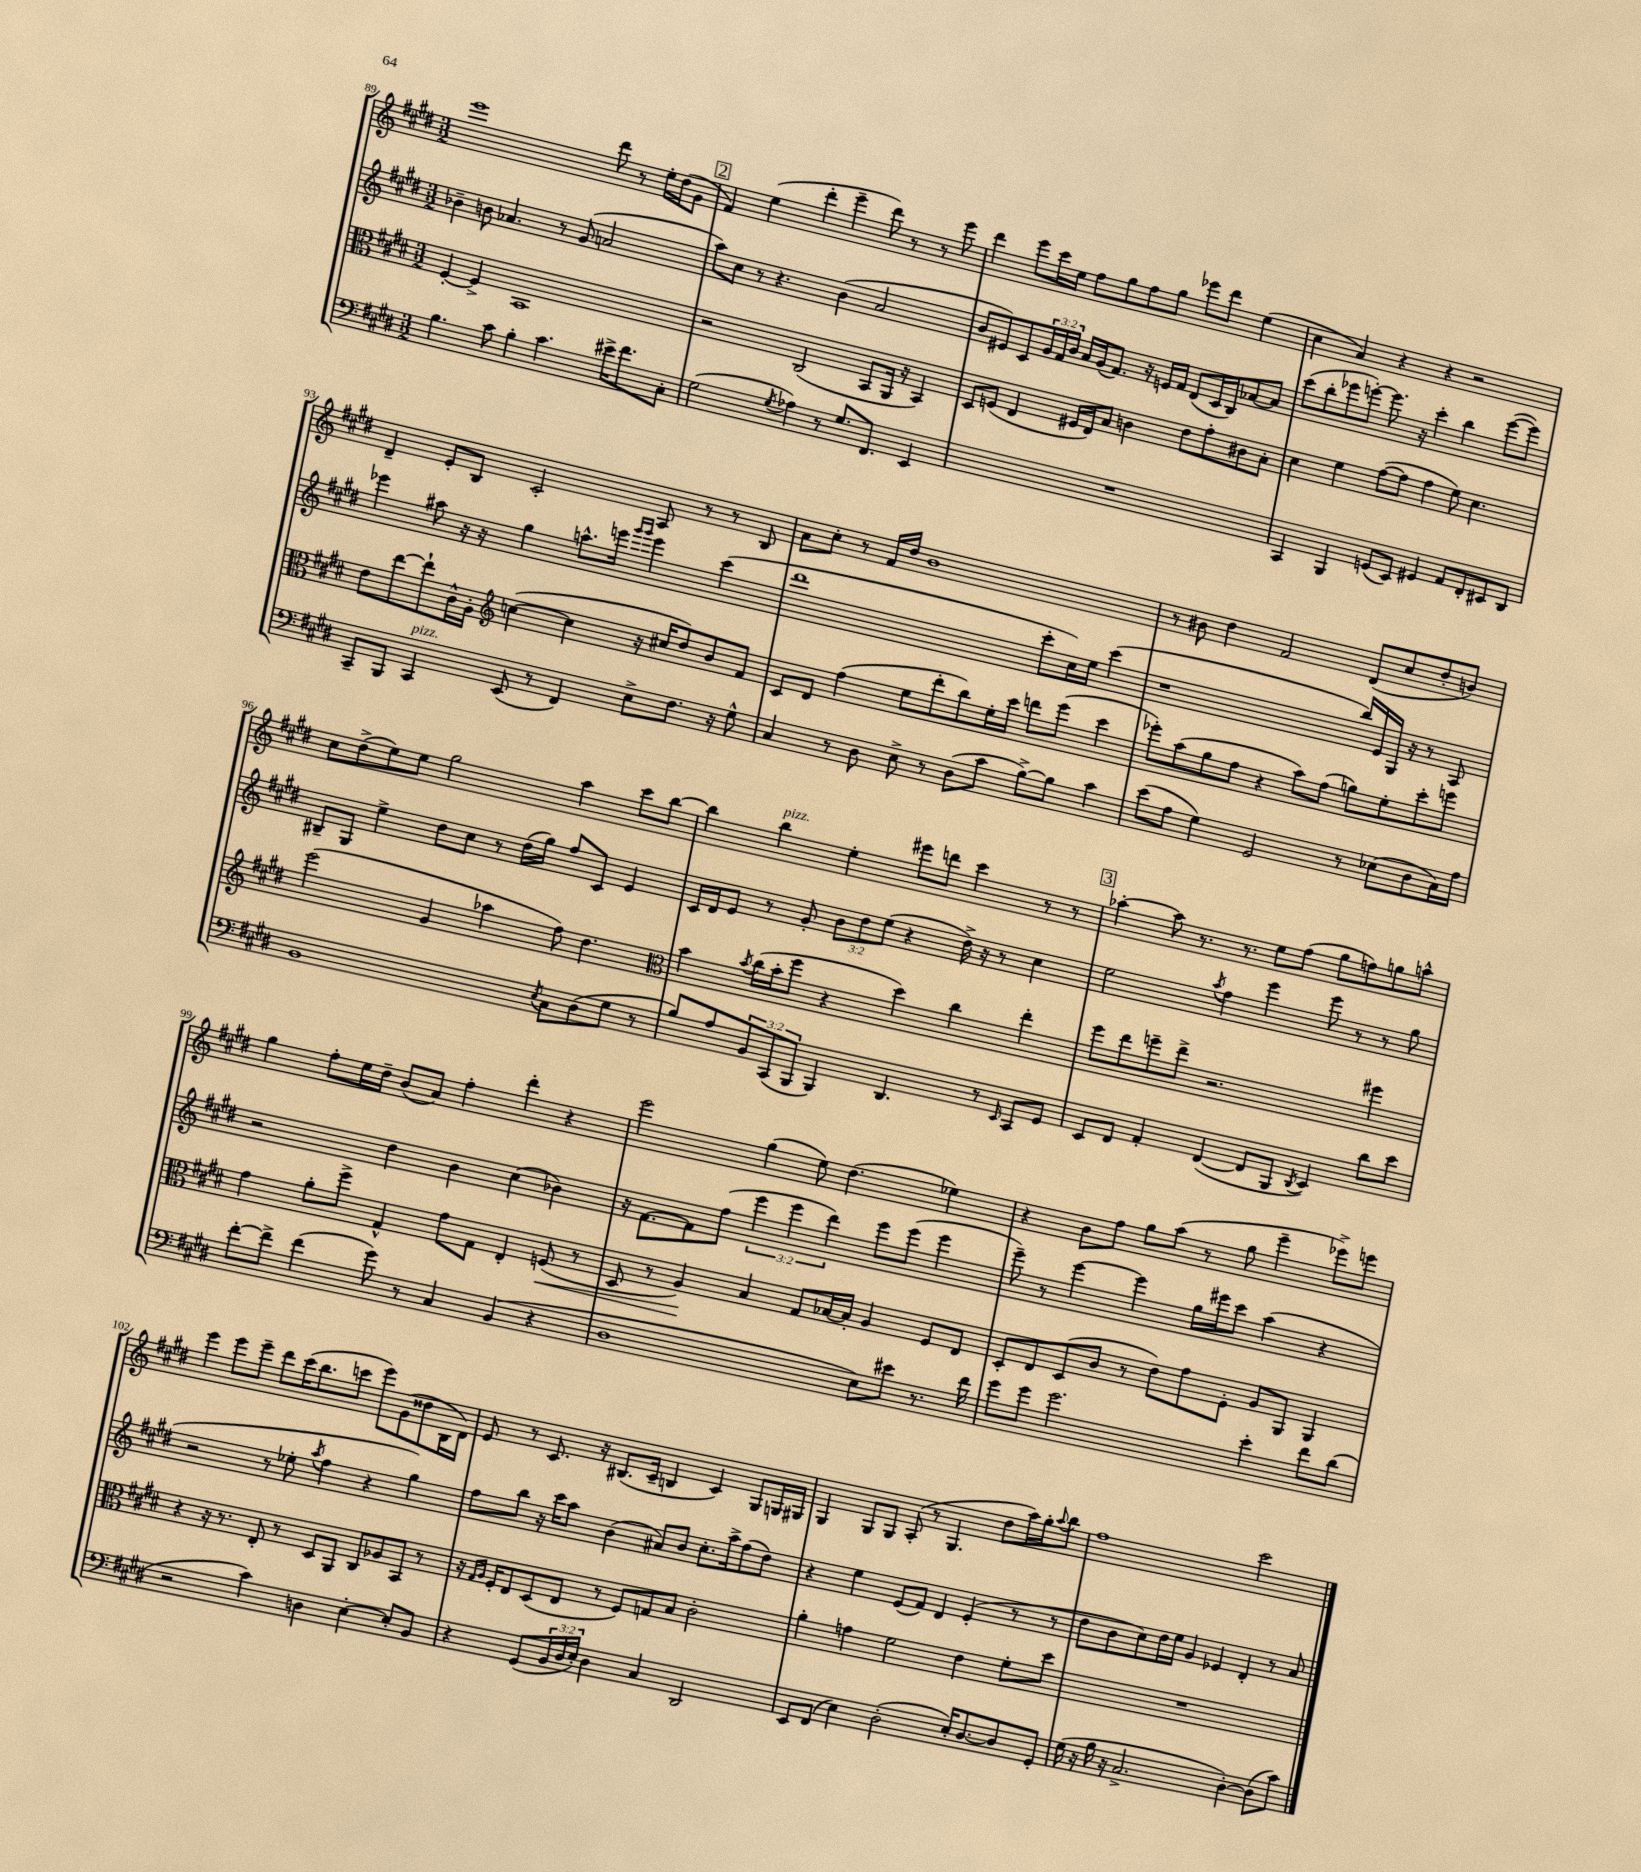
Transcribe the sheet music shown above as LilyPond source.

<<
\new StaffGroup <<
\new Staff = "s0" {
    \clef treble \key e \major \numericTimeSignature \time 3/2
    e'''1 dis'''8 r8 e''16-. dis''16( gis'8 |
    \mark \markup { \box "2" } fis'4) e''4( dis'''4-. e'''4-- dis'''8) r8 r8 e'''8 |
    dis'''4 e'''8 cis'''16 e''16 fis''8 gis''8 fis''8 gis''8 ees'''8 dis'''8 e''4( |
    cis''4 a'4) r4 r4 r2 |
    dis'4-- e'8-. b8 cis'2-. a8 r8 r8 b8 |
    a'8 cis''8-. r8 fis'16 dis''16 b'1 |
    r8 bis'8 dis''4 fis'2 dis'8( cis''8 dis''8-. b'8) |
    cis''8 dis''8->( e''8) e''8 gis''2 a''4 cis'''8 b''8~ |
    b''4 b''4^\markup { \italic "pizz." } e''4-. eis'''8 d'''8 cis'''4 r8 r8 |
    \mark \markup { \box "3" } aes''4~-. aes''8 r8. r8. e''8 fis''8( gis''8 f''8) g''8 a''8-^ |
    gis''4 fis''8-. e''16 dis''16-- b'8( a'8) fis''4-. dis'''4-. r4 |
    e'''2 gis''4( e''8) dis''4.( ees''4) |
    r4 b'8 fis''8 gis''8 a''8( r8 gis''8 e'''4-- ees'''8->) e'''8 |
    e'''4 e'''8 e'''8-- dis'''8 cis'''16( b''8. c'''8 e'''8) gis'8( disis''8 b16 dis'16) |
    e'8 r8 cis'8. r16 bis8.( cis'16-- b4 cis'4) gis8 g16 gis16 |
    gis4 gis8 gis8 a8-.( r8 gis4. dis''8 a''16) gis''16-. \appoggiatura { a''8 } b''8 |
    fis''1 cis'''2 \bar "|." |
}
\new Staff = "s1" {
    \clef treble \key e \major \numericTimeSignature \time 3/2 \override Staff.TupletNumber.text = #tuplet-number::calc-fraction-text
    bes'4-- b'8 aes'4. r8 gis'8( a'2 |
    \mark \markup { \box "2" } a''8) cis''8 r8 r4. b'4( a'2 |
    b'8 eis'8) cis'8 \tuplet 3/2 { gis'16 fis'16 b'16 } a'16 gis'16( fis'8.) r16 e'16 fis'16 dis'8( cis'16 b16) aes'8~ aes'8 |
    cis'''8( b''8-. ees'''8 e'''8~-.) e'''8. r16 cis'''4-. b''4 e'''8~( e'''8) |
    ees'''4 ais''8 r16 r16 gis''4 a''8.-^ e'''16 \grace { gis'''16 gis'''16 } e'''4 cis'''4( |
    dis'''1 cis'''8-. cis''16) e''16 cis'''4( |
    r1 b''16) e'16 gis16 r16 r8 a8 |
    bis8-- gis8 e''4-> dis''8 cis''8 r8 dis''16( gis''16) fis''8 cis'8 e'4 |
    cis'16 dis'16 e'8 r8 gis'8-. \tuplet 3/2 { b'8 dis''8 e''8( } r4 dis''16->) r16 r8 cis''4 |
    \mark \markup { \box "3" } e''2 \acciaccatura { a''8 } fis''4 e'''4 e'''8 r8 r8 gis''8 |
    r2 dis''4 b'4 cis''4( bes'4) |
    r16 fis'8.~ fis'8 fis''8( \tuplet 3/2 { e'''4 e'''4 dis'''4) } e'''8 e'''8( e'''4 |
    e'''8--) r8 e'''4~ e'''4 gis''16 eis'''16 cis'''8 a''4( r4 |
    r2 r8 ees''8-. \acciaccatura { a''8 } fis''4 r4 gis''4) |
    fis''8 b''8 r16 cis'''16 a''8 b'4( ais'8) b'8 cis''8.-. a''16-> fis''8( dis''8) |
    r4 e''4 e'8( fis'8) dis'4 e'4-.( r8 r8 |
    dis''8 b'8 cis''8) dis''16 e''16 gis'4 ees'4 dis'4-. r8 a'8 \bar "|." |
}
\new Staff = "s2" {
    \clef alto \key e \major \numericTimeSignature \time 3/2
    fis4~-. fis4-> b,1 |
    \mark \markup { \box "2" } r2 cis2( b,8 a,16 r16 b,4) |
    dis8 f8( e4 fis16 e16) b8 c'4 e'8 gis'8-. cis'8 b8-. |
    dis'4 fis'4 gis'8~( gis'8 gis'4 fis'8) dis'4. |
    e'8 e''8~ e''8-! cis'16-^ a16-. \clef treble c''4~( c''4 r16 cis''16 dis''8) b'8 fis'8 |
    cis'8 dis'8 fis''4( e''8 dis'''8-. b''8) e''16-. cis'''16 d'''8 e'''8( cis'''4 |
    ees'''8-.) a''8( gis''8 fis''8 r4 a''8) fis''8( g''8) e''8-. cis'''8-. e'''8 |
    e'''2( gis'4 aes''4 fis''8) dis''4. |
    \clef alto b'4 \acciaccatura { b'8 } cis''16( b'16-. fis''8 r4 dis''4) cis''4 e''4-. |
    \mark \markup { \box "3" } fis''8 e''8 f''8-- e''8-> r2. fis''4 |
    gis'4 a'8-. fis''8-> gis4-^ gis'8 gis8 e4-. f8\<( r8 |
    dis8 r8 a4\!) b4 gis8 bes16~ bes16-. a4 fis8 e8 |
    dis8-. e8 dis8( cis'8 r8 e'8) gis'8 fis8-. a8 a,8 a,4 |
    r4 r16 r8. e8-. r8 dis8 a,8 cis8 aes8 b,8 r8 |
    r16 \grace { gis16 a16 } fis16-. e8 dis8( e8 r8 fis8) g8 b8 cis'2-. |
    a'4-. g'4 fis'2 e'4 fis'8-. dis''8 |
    R1. \bar "|." |
}
\new Staff = "s3" {
    \clef bass \key e \major \numericTimeSignature \time 3/2 \override Staff.TupletNumber.text = #tuplet-number::calc-fraction-text
    b4. cis'8 b4-. cis'4. eis'16-> fis'8. cis8-. |
    \mark \markup { \box "2" } gis2( \acciaccatura { gis8 } aes4) r8 gis8. fis,8. e,4 |
    R1. |
    cis,4 b,,4 g,8( e,8) gis,4 a,8 fis,8-. eis,8 dis,8 |
    cis,8-- b,,8 cis,4^\markup { \italic "pizz." } e,8( r8 fis,4) e8-> fis8. r16 gis8-^ |
    cis4 r8 dis8 e8-> r8 dis8( cis'8 b8~->) b8 cis'4 |
    e'8( a8 gis4) gis,2 r8 ees8( dis8 cis16) a16 |
    b,1 \acciaccatura { e8 } cis8 dis8( gis8 r8 |
    b8) a8 \tuplet 3/2 { b,8 cis,8( b,,8 } b,,4) dis,4. r8 \grace { e,16 } cis,8 gis,8 |
    \mark \markup { \box "3" } e,8 fis,8 a,4-. fis,4~( fis,8 b,,8 \acciaccatura { dis,8 } e,4) dis'8 e'8 |
    fis'8~-. fis'8-> fis'4( gis'8) r8 cis4 b,4( r4 |
    dis1 e8) eis'8 r8. fis'16 |
    gis'8 gis'8 gis'2. e'4-. fis'8 dis'8( |
    r2 cis'4) d4 e4~-. e8-. b,8 |
    r4 gis,8( \tuplet 3/2 { b,16 dis16 e16-.) } dis4 cis4 dis,2 |
    e,8 fis,8( e4) dis2-.( e16-.) dis8.~ dis8 gis,8-. |
    gis16( r16 b16 r16 cis2.-> dis4~-.) dis8( cis'8) \bar "|." |
}
>>
>>
\layout { \context { \Score currentBarNumber = #89 } }
